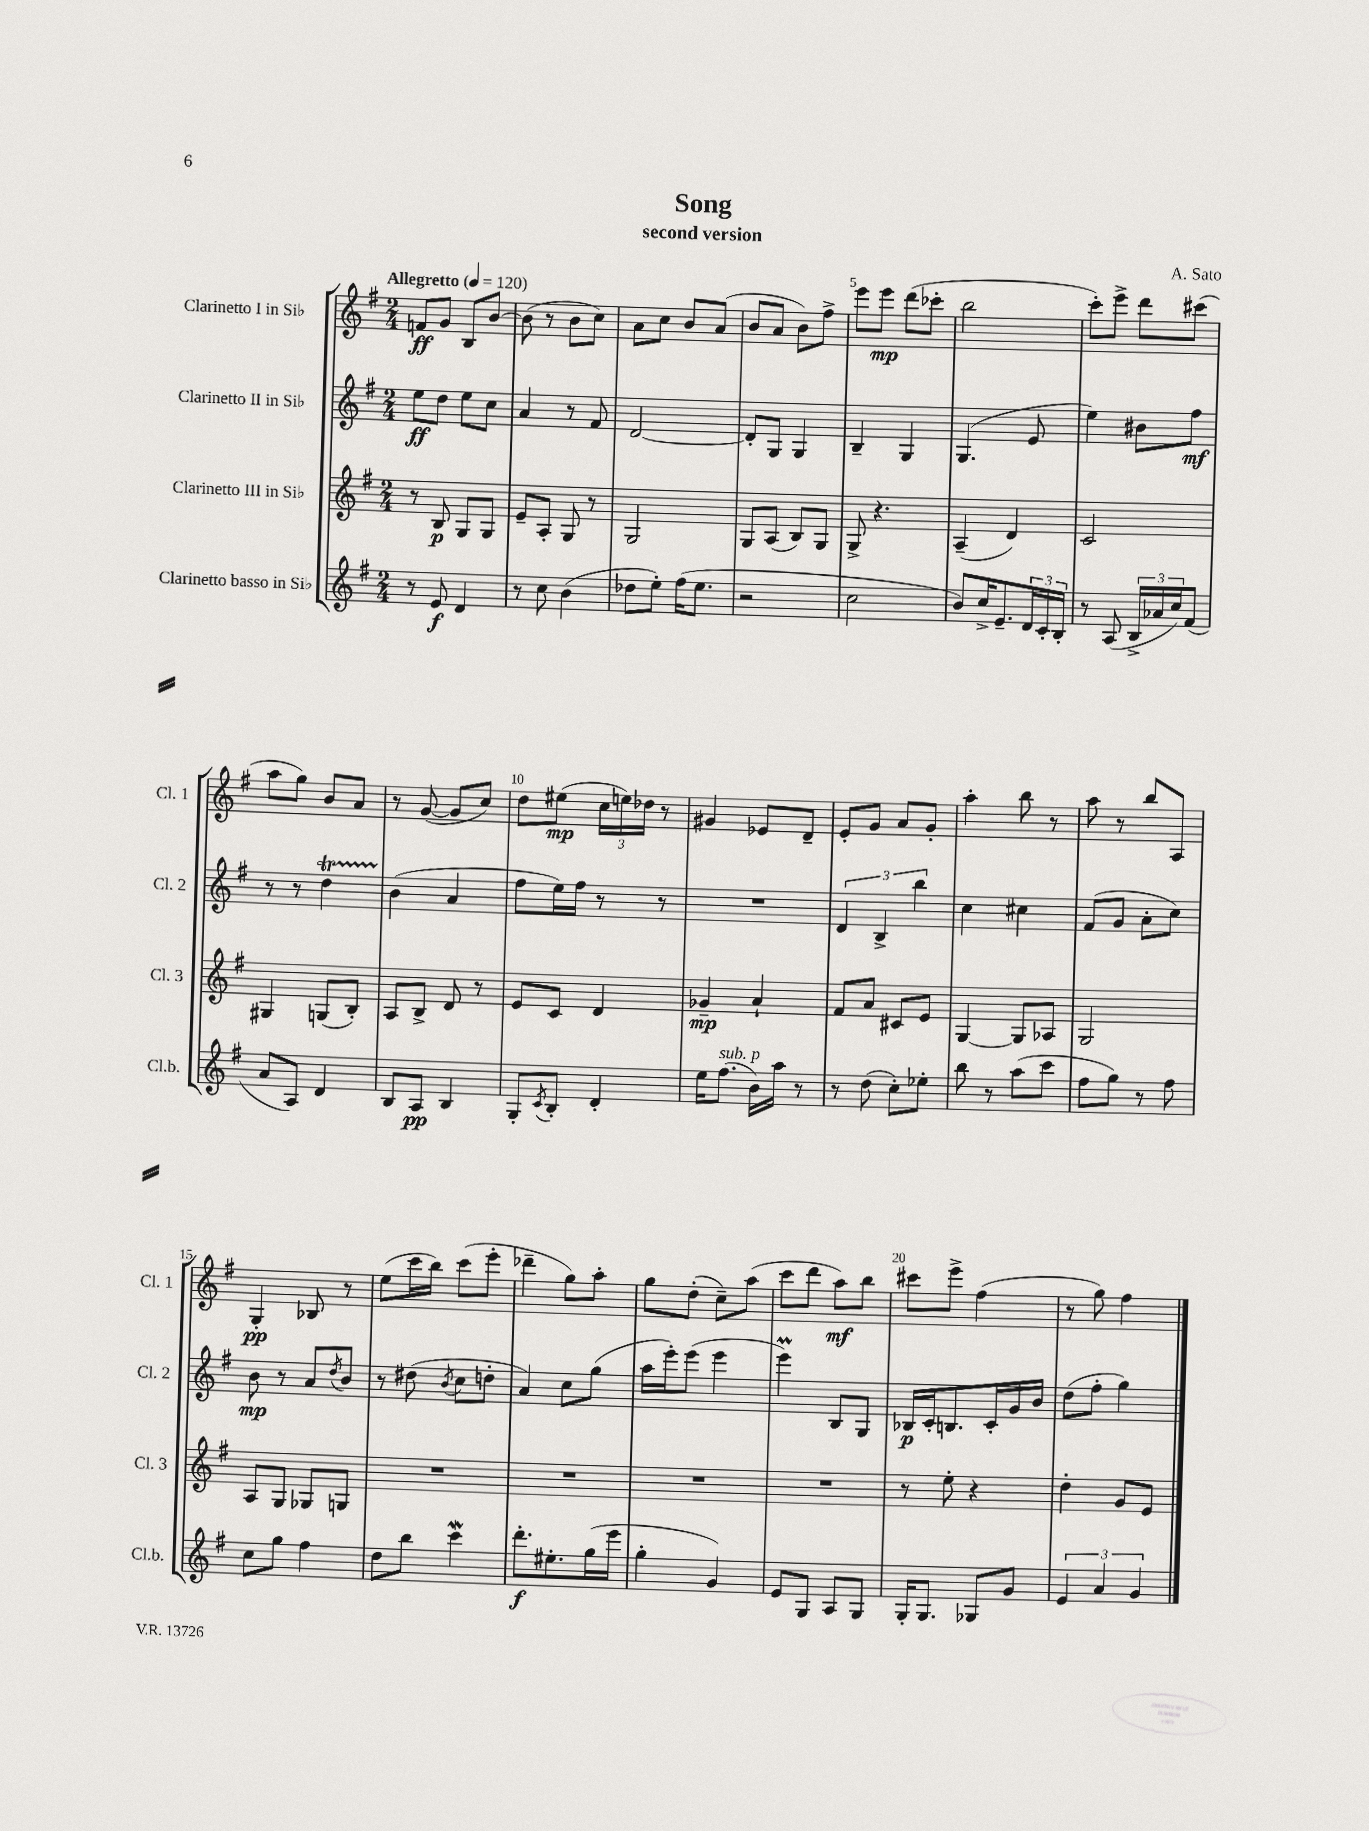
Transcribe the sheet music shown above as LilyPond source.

\header { title = "Song" composer = "A. Sato" subtitle = "second version" }
<<
\new StaffGroup <<
\new Staff = "s0" \with { instrumentName = "Clarinetto I in Sib" shortInstrumentName = "Cl. 1" } {
    \clef treble \key g \major \numericTimeSignature \time 2/4 \tempo "Allegretto" 4 = 120
    f'8\ff g'8 b8 b'8~ |
    b'8( r8 b'8 c''8) |
    a'8 c''8 b'8 a'8( |
    b'8 a'8 b'8) fis''8-> |
    e'''8 e'''8\mp d'''8( ces'''8-. |
    b''2 |
    c'''8-.) e'''8-> d'''8 cis'''8( |
    a''8 g''8) b'8 a'8 |
    r8 g'8~( g'8 c''8) |
    d''8 eis''8\mp( \tuplet 3/2 { c''16 e''16) des''16 } r8 |
    gis'4 ees'8 d'8-- |
    e'8-. g'8 a'8 g'8-. |
    a''4-. b''8 r8 |
    a''8 r8 b''8 a8 |
    g4-.\pp bes8 r8 |
    e''8( c'''16 b''16) c'''8( e'''8-. |
    des'''4-- g''8) a''8-. |
    g''8 d''8-.( c''8--) a''8( |
    c'''8 d'''8 a''8\mf) b''8 |
    cis'''8 e'''8-> fis''4( |
    r8 g''8) fis''4 \bar "|." |
}
\new Staff = "s1" \with { instrumentName = "Clarinetto II in Sib" shortInstrumentName = "Cl. 2" } {
    \clef treble \key g \major \numericTimeSignature \time 2/4
    e''8\ff d''8 e''8 c''8 |
    a'4 r8 fis'8 |
    d'2~ |
    d'8-. g8 g4 |
    b4-- g4 |
    g4.( e'8 |
    e''4) bis'8 fis''8\mf |
    r8 r8 d''4\startTrillSpan |
    b'4\stopTrillSpan( a'4 |
    fis''8 e''16) fis''16 r8 r8 |
    R2 |
    \tuplet 3/2 { d'4 b4-> b''4 } |
    c''4 cis''4 |
    fis'8( g'8 a'8-. c''8) |
    b'8\mp r8 a'8 \acciaccatura { d''8 } b'8 |
    r8 dis''8( \acciaccatura { b'8 } c''8 d''8-. |
    a'4) c''8 g''8( |
    a''16 e'''16-.) e'''8( e'''4 |
    e'''4\prall) b8 g8 |
    bes16\p c'16-. b8. c'16-. g'16 b'16 |
    d''8( fis''8-. g''4) \bar "|." |
}
\new Staff = "s2" \with { instrumentName = "Clarinetto III in Sib" shortInstrumentName = "Cl. 3" } {
    \clef treble \key g \major \numericTimeSignature \time 2/4
    r8 b8\p g8 g8 |
    e'8-- a8-. g8 r8 |
    g2 |
    g8 a8( b8) g8 |
    g8-> r4. |
    a4--( d'4) |
    c'2 |
    gis4 g8( b8-.) |
    a8 b8-> d'8 r8 |
    e'8 c'8 d'4 |
    ges'4--\mp a'4-! |
    fis'8 a'8 cis'8 e'8 |
    g4~ g8 aes8 |
    g2 |
    a8 g8 ges8 g8 |
    R2 |
    R2 |
    R2 |
    R2 |
    r8 e''8-. r4 |
    d''4-. g'8 e'8 \bar "|." |
}
\new Staff = "s3" \with { instrumentName = "Clarinetto basso in Sib" shortInstrumentName = "Cl.b." } {
    \clef treble \key g \major \numericTimeSignature \time 2/4
    r8 e'8\f d'4 |
    r8 c''8 b'4( |
    des''8 e''8-.) fis''16( e''8. |
    r2 |
    c''2 |
    b'8) c''16-> e'8.-- \tuplet 3/2 { d'16 c'16-. b16-. } |
    r8 a8( \tuplet 3/2 { b16-> aes'16 c''16) } fis'8( |
    a'8 a8) d'4 |
    b8 a8\pp b4 |
    g8-. \acciaccatura { c'8 } b8-. d'4-. |
    e''16 fis''8.^\markup { \italic "sub. p" }( b'16) a''16 r8 |
    r8 d''8( c''8-.) ees''8-. |
    b''8 r8 a''8( c'''8 |
    fis''8 g''8) r8 fis''8 |
    c''8 g''8 fis''4 |
    d''8 b''8 c'''4\mordent |
    d'''8.-.\f eis''8.-. g''16( e'''16 |
    g''4-. g'4) |
    e'8 g8 a8 g8 |
    g16-. g8. ges8 g'8 |
    \tuplet 3/2 { e'4 a'4 g'4 } \bar "|." |
}
>>
>>
\layout { \context { \Score \override BarNumber.break-visibility = ##(#f #t #t) barNumberVisibility = #(every-nth-bar-number-visible 5) } }
